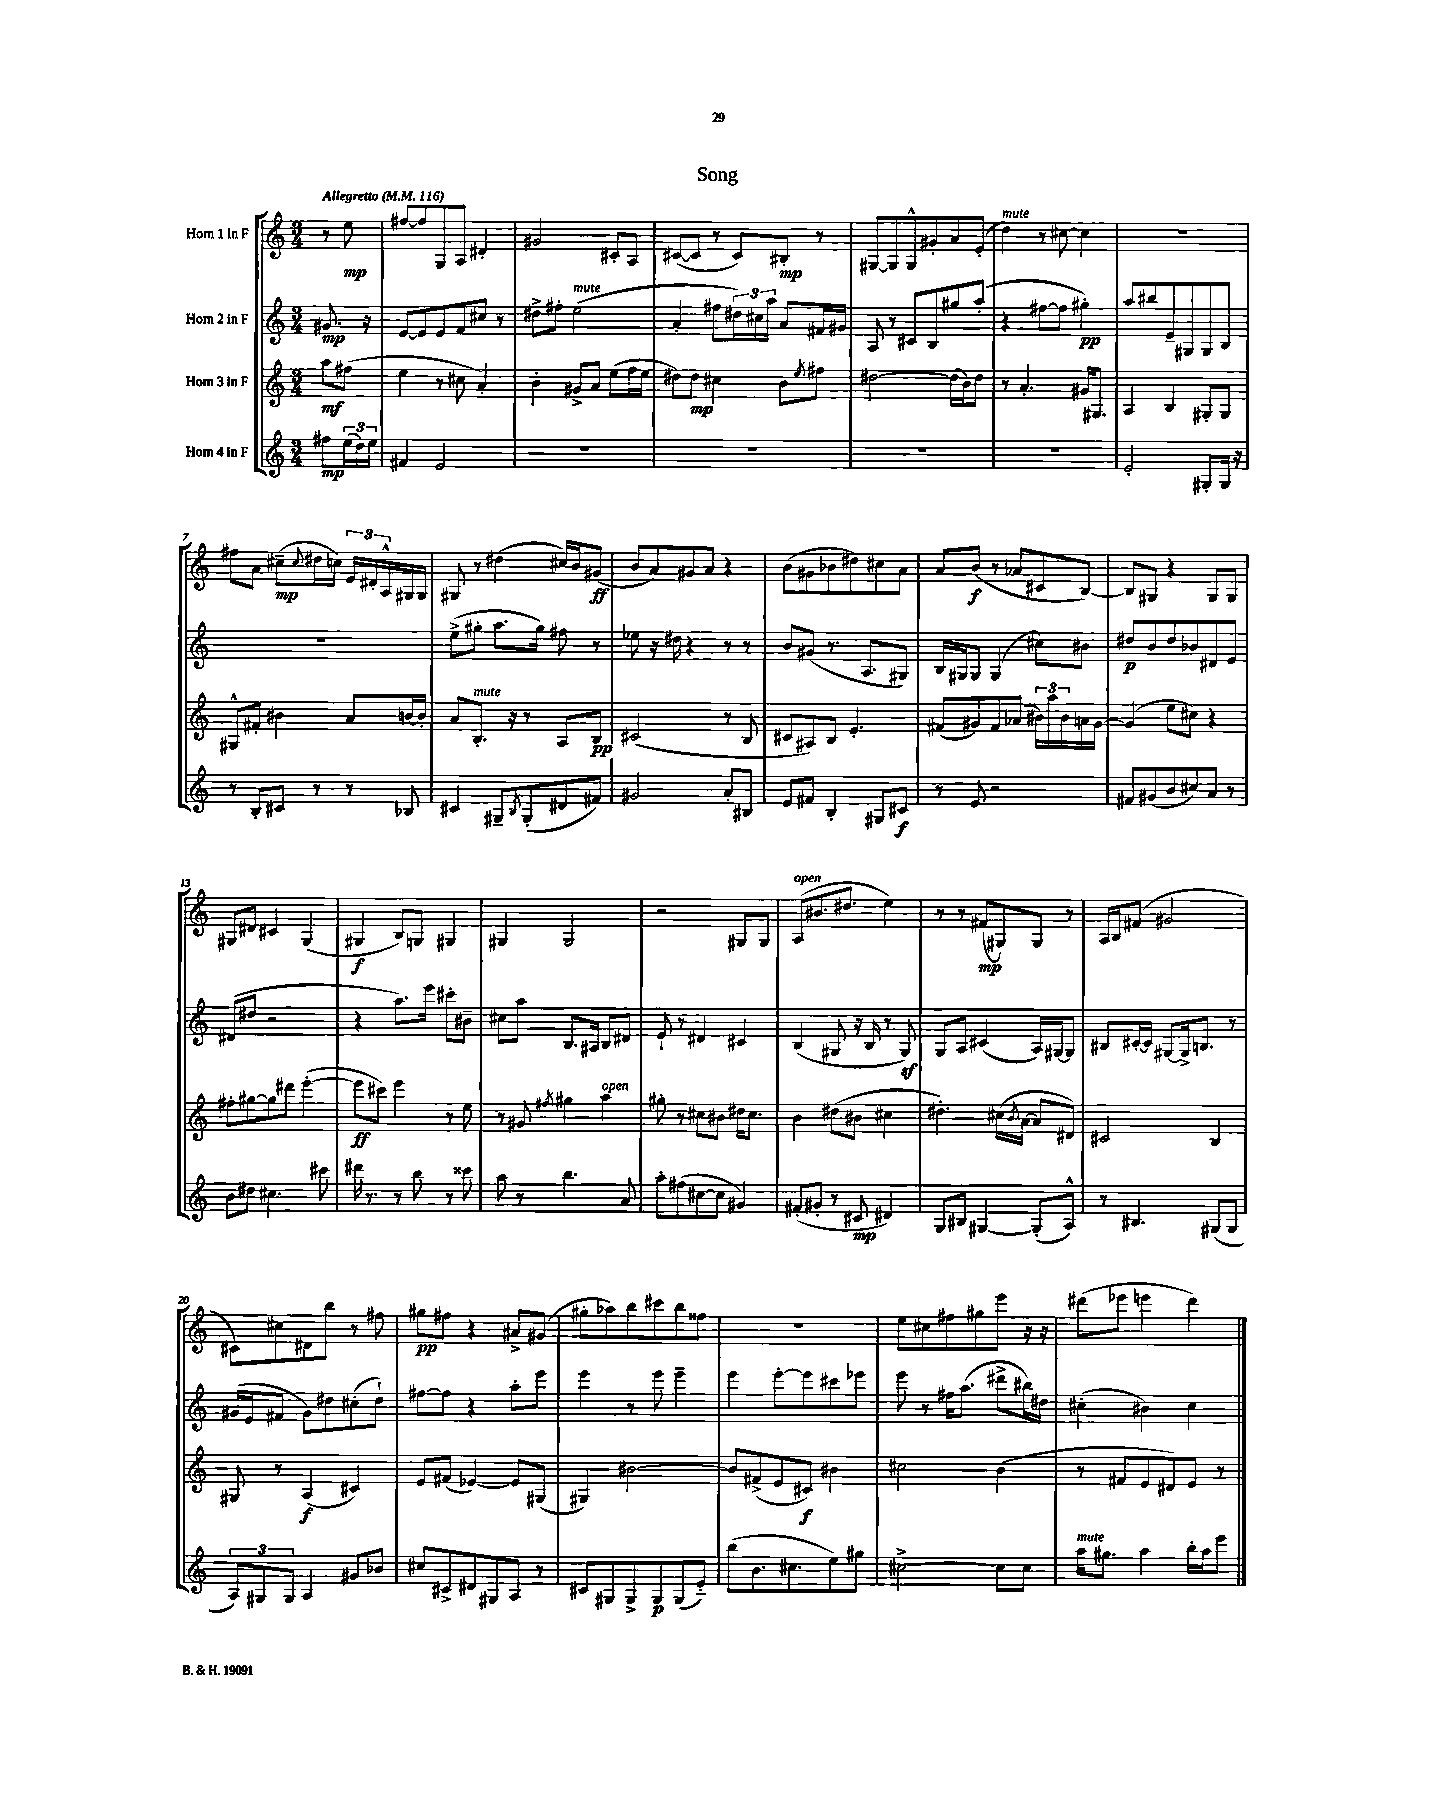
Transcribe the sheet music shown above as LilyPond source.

\header { title = "Song" }
<<
\new StaffGroup <<
\new Staff = "s0" \with { instrumentName = "Horn 1 in F" } {
    \clef treble \key c \major \numericTimeSignature \time 3/4 \partial 4 \tempo "Allegretto" 4 = 116
    r8 e''8\mp |
    fis''8~ fis''8 g8 a8 dis'4-. |
    gis'2 cis'8-. a8 |
    cis'8~( cis'8 r8 cis'8) bis8-.\mp r8 |
    gis8~ gis8 gis8-^ gis'8-. a'8 e'8-.( |
    d''4^\markup { \italic "mute" }) r8 cis''8~ cis''4 |
    R2. |
    fis''8 a'8 cis''8--\mp( \appoggiatura { cis''8 } dis''16 c''16) \tuplet 3/2 { e'16 dis'16-. a16-^ } gis16 gis16 |
    gis8 r8 dis''4( cis''16) b'16 gis'8\ff( |
    b'8 a'8) gis'8 a'8 r4 |
    b'8( gis'8 bes'8 dis''8) cis''8 a'8 |
    a'8 b'8\f( r8 aes'8 cis'8 b8~) |
    b8 gis8 r4 gis8 gis8 |
    gis8 dis'8 cis'4 gis4( |
    gis4\f b8) g8 gis4 |
    gis4 gis2 |
    r2 gis8 gis8 |
    a8^\markup { \italic "open" }( bis'8. dis''8. e''4) |
    r8 r8 fis'8\mp( gis8) gis8 r8 |
    a16 b16 fis'8( gis'2 |
    cis'8) cis''8 dis'8 b''8 r8 fis''8 |
    gis''8\pp fis''8 r4 ais'8-> gis'8( |
    gis''8-. aes''8) b''8 cis'''8 b''8 fisis''8 |
    R2. |
    e''8 cis''8 fis''8 gis''8 e'''8 r16 r16 |
    dis'''8( ees'''8 e'''4 dis'''4) \bar "|." |
}
\new Staff = "s1" \with { instrumentName = "Horn 2 in F" } {
    \clef treble \key c \major \numericTimeSignature \time 3/4 \partial 4
    gis'8.\mp r16 |
    e'8~ e'8 e'8 f'8 cis''8 r8 |
    dis''8-> fis''8-. e''2^\markup { \italic "mute" }( |
    a'4-. fis''8 \tuplet 3/2 { dis''16) cis''16 a''16 } a'8 fis'16 gis'16 |
    a8 r8 cis'8 b8 gis''8 a''8-.( |
    r4 fis''8~ fis''8 gis''4-.\pp) |
    a''8 bis''8 e'8-- gis8 gis8 b8 |
    R2. |
    e''8->( gis''8-. a''8. gis''16) fis''8 r8 |
    ees''8 r16 dis''16 r4 r8 r8 |
    b'8 gis'8( r8. a8. gis8) |
    b16 gis16 gis8 gis4( cis''8) bis'8 |
    dis''8\p b'8 dis''8 bes'8 dis'8 e'8 |
    dis'8( dis''8 r2 |
    r4 a''8.) e'''16 cis'''8-. bis'8-- |
    cis''8 a''8 b8. ais16 b8 dis'8 |
    e'8-! r8 dis'4 cis'4 |
    b4( gis8 r16 b16 r8 gis8\sf) |
    g8 a8 cis'4( a16) gis16~ gis8 |
    bis8 cis'16~-. cis'16 gis8~ gis16-> b8. r8 |
    gis'16( e'16 fis'8 gis'8) dis''8 cis''8-.( dis''8-!) |
    fis''8~ fis''8 r4 a''8-. e'''8 |
    e'''4 r8 e'''8 e'''4-- |
    e'''4 e'''8~-. e'''8 cis'''8 ees'''8 |
    e'''8 r8 fis''16 a''8.( dis'''8-> bis''16) dis''16 |
    cis''4-.( bis'4) cis''4 \bar "|." |
}
\new Staff = "s2" \with { instrumentName = "Horn 3 in F" } {
    \clef treble \key c \major \numericTimeSignature \time 3/4 \partial 4
    a''8\mf fis''8( |
    e''4 r8 cis''8 a'4-.) |
    b'4-. gis'8-> a'8 e''8( f''16 e''16 |
    dis''8) dis''8\mp cis''4 b'8 \acciaccatura { e''8 } fis''8 |
    dis''2~ dis''16( b'16) dis''8 |
    r8 a'4.-. gis'16 gis8. |
    a4 b4 gis8-. gis8 |
    gis8-^ fis'8-. bis'4 a'8 b'16~ b'16-. |
    a'8 b8.-.^\markup { \italic "mute" } r16 r8 a8 b8\pp |
    cis'2( r8 b8 |
    cis'8 ais8) b8 e'4.-. |
    fis'8( gis'8) fis'8 aes'8( \tuplet 3/2 { bis'16) a''16 bis'16 } a'16 gis'16~ |
    gis'4( e''8 cis''8) r4 |
    fis''8-. gis''8~ gis''8 dis'''8 e'''4~-.( |
    e'''8\ff cis'''8) e'''4 r8 e''8 |
    r8 gis'8 \acciaccatura { fis''8 } gis''4 a''4^\markup { \italic "open" } |
    gis''8-. r8 cis''8 bis'8 dis''16 cis''8. |
    b'4 dis''8( bis'8 cis''4 |
    dis''4.-.) cis''16( \acciaccatura { b'8 } a'16~ a'8 dis'8) |
    cis'2 b4 |
    gis8 r8 a4\f( cis'4) |
    e'8 fis'8( ees'4~) ees'8 gis8( |
    gis4) bis'2~ |
    bis'8 fis'8->( e'8 cis'8\f) bis'4 |
    cis''2 b'4( |
    r8 fis'8 e'8 dis'8) e'8 r8 \bar "|." |
}
\new Staff = "s3" \with { instrumentName = "Horn 4 in F" } {
    \clef treble \key c \major \numericTimeSignature \time 3/4 \partial 4
    fis''8\mp \tuplet 3/2 { e''16( d''16) e''16 } |
    fis'4 e'2 |
    R2. |
    R2. |
    R2. |
    R2. |
    e'2-. gis8-. gis16 r16 |
    r8 b8-. cis'8 r8 r8 bes8 |
    cis'4 gis8-- \acciaccatura { b8 } gis8-.( dis'8 fis'8) |
    gis'2 a'8-. bis8 |
    e'8 fis'8 b4-. gis8 cis'8\f |
    r8 e'8 r2 |
    fis'8 gis'8( b'8 cis''8) a'8 r8 |
    b'8 dis''8 cis''4. cis'''8 |
    dis'''16 r8. r8 b''8 r8 cisis'''8 |
    a''8 r8 b''4. a'8 |
    a''8-. fis''8( cis''8~ cis''8 gis'4) |
    fis'8-.( gis'8-. r8 cis'8\mp dis'4) |
    g8 bis8 gis4~ gis8-.( a8-^) |
    r8 bis4. gis8( gis8 |
    \tuplet 3/2 { a8) gis8 gis8 } a4 gis'8 bes'8 |
    cis''8 cis'8-> dis'8 gis8 a8 r8 |
    cis'8 gis8 gis8-> gis8\p gis8( e'8-_) |
    b''8( b'8. cis''8. e''8) gis''8 |
    cis''2~-> cis''8 cis''8 |
    a''16^\markup { \italic "mute" } gis''8. a''4 b''16-. a''16 e'''8 \bar "|." |
}
>>
>>
